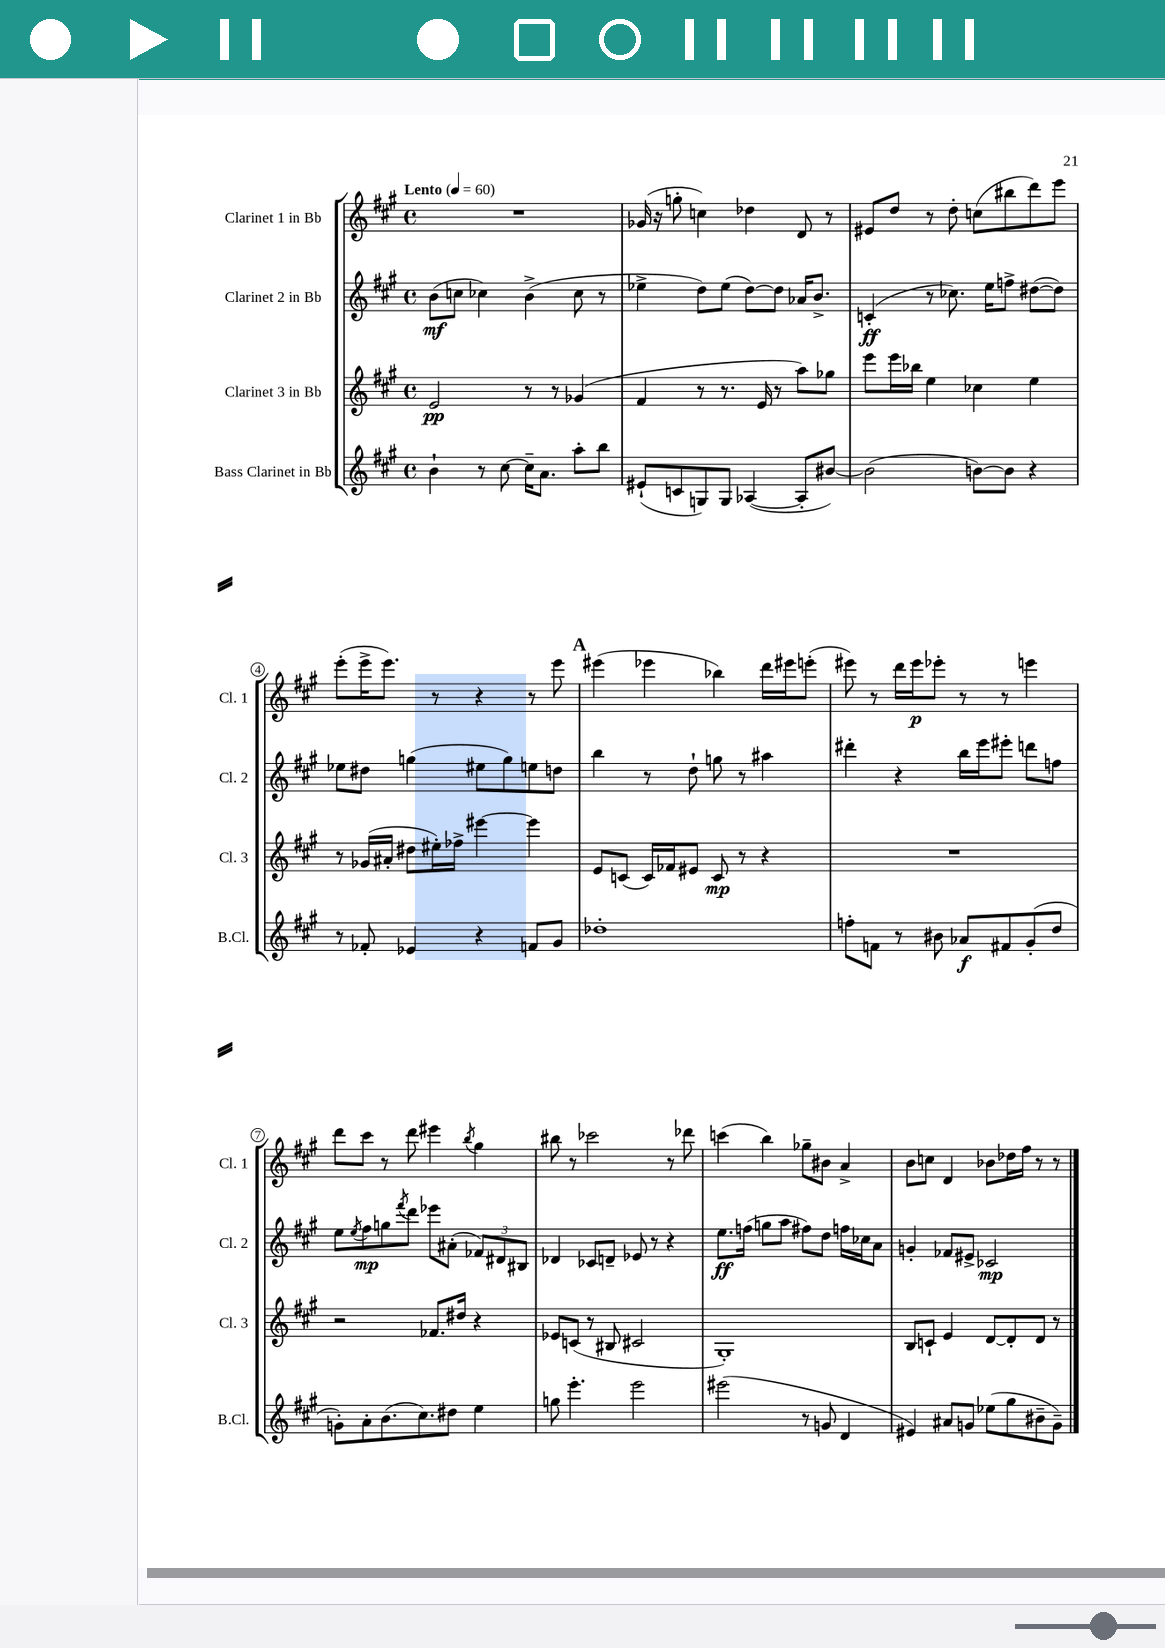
<<
\new StaffGroup <<
\new Staff = "s0" \with { instrumentName = "Clarinet 1 in Bb" shortInstrumentName = "Cl. 1" } {
    \clef treble \key a \major \defaultTimeSignature \time 4/4 \tempo "Lento" 4 = 60
    R1 |
    ges'16( r16 g''8-. c''4) des''4 d'8 r8 |
    eis'8 d''8 r8 d''8-. c''8( bis''8 d'''8) e'''8 |
    e'''8-.( e'''16-> e'''8.) r8 r4 r8 e'''8 |
    \mark \markup { \bold "A" } eis'''4( ees'''4 bes''4) d'''16 eis'''16 e'''8-.( |
    eis'''8) r8 d'''16 eis'''16\p ees'''8-. r8 r8 e'''4 |
    d'''8 cis'''8 r8 d'''8 eis'''4 \acciaccatura { b''8 } gis''4 |
    bis''8 r8 ces'''2 r8 des'''8 |
    c'''4( b''4) ges''8-- bis'8 a'4-> |
    b'8 c''8 d'4 bes'8 des''16 fis''16 r8 r8 \bar "|." |
}
\new Staff = "s1" \with { instrumentName = "Clarinet 2 in Bb" shortInstrumentName = "Cl. 2" } {
    \clef treble \key a \major \defaultTimeSignature \time 4/4
    b'8\mf( c''8 ces''4) b'4->( ces''8 r8 |
    ees''4-> d''8) ees''8( d''8~) d''8 aes'16 b'8.-> |
    c'4-.\ff( r8 ces''8.) e''16 f''8-> dis''8~( dis''8) |
    ees''8 dis''8 g''4( eis''8 g''8) e''8 d''8 |
    \mark \markup { \bold "A" } b''4 r8 d''8-! g''8 r8 ais''4 |
    dis'''4-. r4 b''16 e'''16 eis'''8-. d'''8 f''8 |
    e''8 \acciaccatura { e''8 } fis''8\mp g''8 \acciaccatura { fis'''8 } d'''8 ees'''8 ais'8-.( \tuplet 3/2 { fes'8) dis'8 bis8 } |
    des'4 ces'8 d'8-- ees'8 r8 r4 |
    e''8.\ff f''16( g''8 a''8 fis''8) d''8 f''16 ces''16 a'8 |
    g'4-. fes'8 eis'8-> ces'2\mp \bar "|." |
}
\new Staff = "s2" \with { instrumentName = "Clarinet 3 in Bb" shortInstrumentName = "Cl. 3" } {
    \clef treble \key a \major \defaultTimeSignature \time 4/4
    e'2\pp r8 r8 ges'4( |
    fis'4 r8 r8. e'16 r8 a''8) ges''8 |
    e'''8 e'''16 bes''16 e''4 ces''4 e''4 |
    r8 ges'16( ais'16-. dis''8 eis''16-.) fes''16-> eis'''4~ eis'''4 |
    \mark \markup { \bold "A" } e'8 c'8( c'16) fes'16 eis'8 c'8\mp r8 r4 |
    R1 |
    r2 fes'8. dis''16 r4 |
    ees'8 c'8( r8 bis8 cis'2 |
    gis1-.) |
    b8 c'8-! e'4 d'8~ d'8-. d'8 r8 \bar "|." |
}
\new Staff = "s3" \with { instrumentName = "Bass Clarinet in Bb" shortInstrumentName = "B.Cl." } {
    \clef treble \key a \major \defaultTimeSignature \time 4/4
    b'4-! r8 cis''8~ cis''16-- a'8. a''8-. b''8 |
    eis'8-!( c'8 g8) g8 aes4~( aes8-. bis'8~) |
    bis'2( b'8~) b'8 r4 |
    r8 fes'8-. ees'4 r4 f'8 gis'8 |
    \mark \markup { \bold "A" } des''1-. |
    f''8-. f'8 r8 bis'8 aes'8\f fis'8 gis'8-.( d''8 |
    g'8-.) a'8-. b'8.( cis''8.) dis''8 e''4 |
    g''8 e'''4.-. e'''2 |
    eis'''2( r8 g'8 d'4 |
    eis'4) ais'8 g'8 ees''8( gis''8 bis'8-- g'8--) \bar "|." |
}
>>
>>
\layout { \context { \Score \override BarNumber.stencil = #(make-stencil-circler 0.1 0.3 ly:text-interface::print) } }
